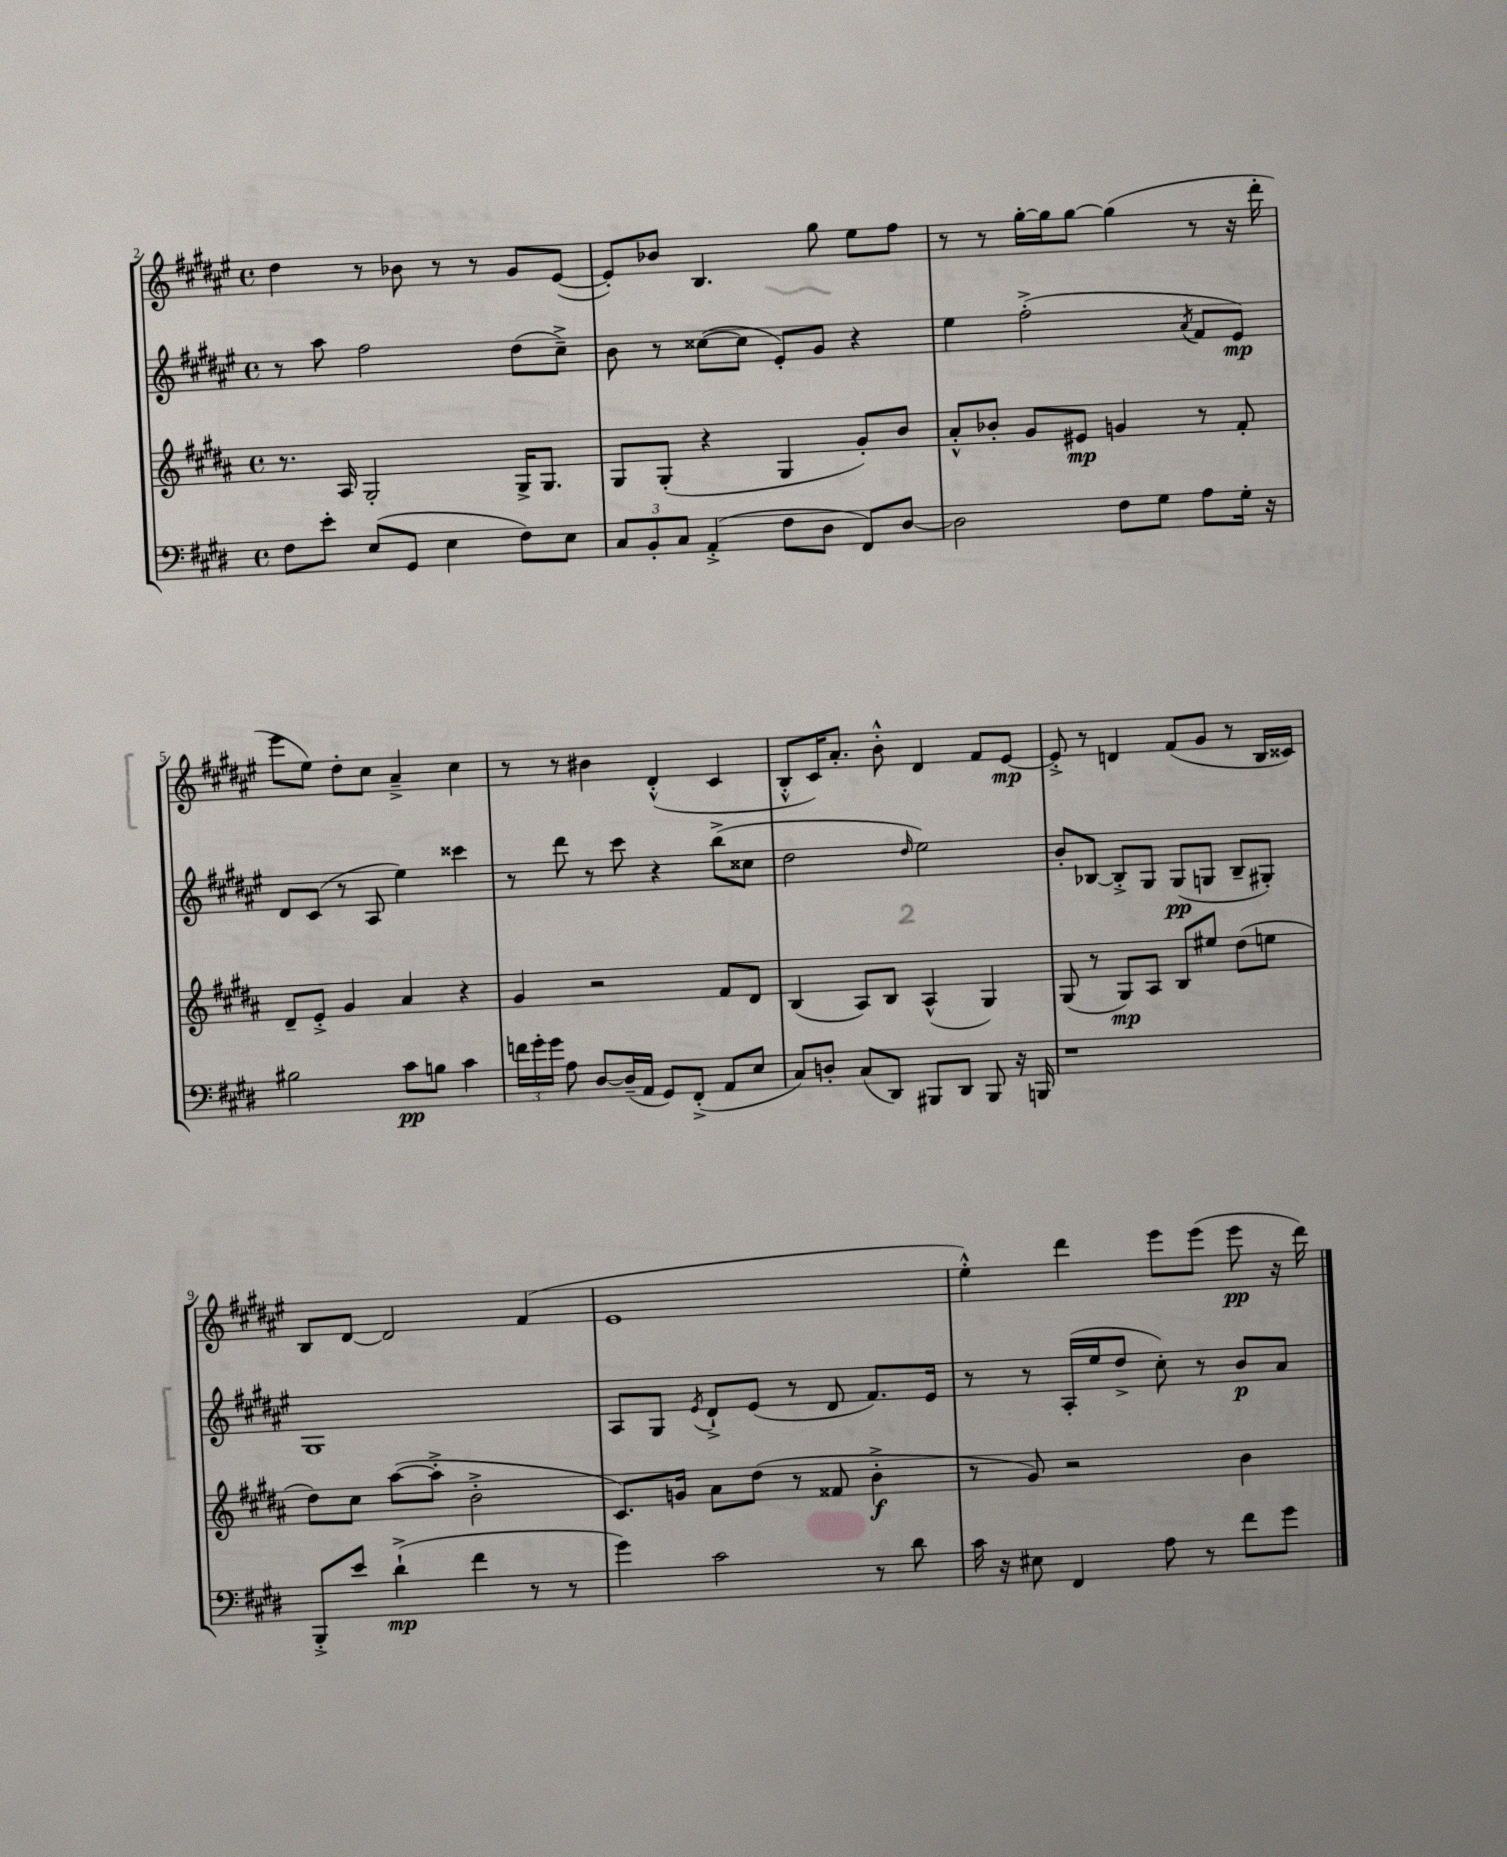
<<
\new StaffGroup <<
\new Staff = "s0" {
    \clef treble \key fis \major \defaultTimeSignature \time 4/4
    \autoBeamOff dis''4 r8 bes'8 r8 r8 gis'8[ eis'8]~( |
    eis'8[-.) bes'8] b4. gis''8 eis''8[ fis''8] |
    r8 r8 gis''16[~-. gis''16 gis''8]~ gis''4( r8 r16 dis'''16-. |
    eis'''8[ eis''8]) dis''8[-. cis''8] ais'4---> cis''4 |
    r8 r8 bis'4 dis'4-.-^( cis'4 |
    b8[-.-^ cis'16) ais'8.]-. b'8-.-^ dis'4 fis'8[ eis'8]~\mp |
    eis'8-.-> r8 d'4 fis'8[( gis'8] r8 b16[ cisis'16]) |
    b8[ dis'8]~ dis'2 fis'4( |
    eis'1 |
    eis''4-.-^) dis'''4 eis'''8[ eis'''8]( eis'''8\pp r16 dis'''16) \bar "|." |
}
\new Staff = "s1" {
    \clef treble \key fis \major \defaultTimeSignature \time 4/4
    \autoBeamOff r8 ais''8 fis''2 dis''8[( cis''8]--->) |
    b'8 r8 cisis''8[~( cisis''8] eis'8[-.) gis'8] r4 |
    eis''4 fis''2-.->( \acciaccatura { ais'8 } fis'8[ eis'8]\mp) |
    dis'8[ cis'8]( r8 ais8 eis''4) cisis'''4 |
    r8 dis'''8 r8 cis'''8 r4 b''8[->( cisis''8] |
    dis''2 \grace { dis''16 } eis''2) |
    b'8[-. bes8]~ bes8[-.-> gis8] gis8[\pp( g8] bes8[-- gis8]-.) |
    gis1 |
    ais8[ gis8] \acciaccatura { eis'8 } dis'8[-!-> eis'8]( r8 dis'8 fis'8.[) eis'16] |
    r8 r8 ais16[-.( eis''16 dis''8]-> cis''8-.) r8 b'8[\p ais'8] \bar "|." |
}
\new Staff = "s2" {
    \clef treble \key b \major \defaultTimeSignature \time 4/4
    \autoBeamOff r8. ais16 gis2-. gis16[-> gis8.] |
    gis8[ gis8]-.( r4 gis4 gis'8[-.) b'8] |
    ais'8[-.-^ bes'8]-. gis'8[ eis'8]\mp g'4 r8 fis'8-. |
    dis'8[-- e'8]-.-> gis'4 ais'4 r4 |
    gis'4 r2 fis'8[ dis'8] |
    b4( ais8[) b8] ais4-^( gis4) |
    gis8( r8 gis8[\mp) ais8] b8[ eis''8] dis''8[( e''8] |
    dis''8[) cis''8] ais''8[~( ais''8]-.-> b'2-.-> |
    cis'8.[) g'16] ais'8[ dis''8]( r8 fisis'8 b'4-.->\f |
    r8 gis'8) r2 b'4 \bar "|." |
}
\new Staff = "s3" {
    \clef bass \key e \major \defaultTimeSignature \time 4/4
    \autoBeamOff fis8[ e'8]-. e8[( gis,8] e4 fis8[) e8] |
    \tuplet 3/2 { cis8[ b,8-. cis8] } a,4-.->( fis8[ dis8] fis,8[) dis8]~ |
    dis2 fis8[ gis8] a8[ gis16]-. r16 |
    bis2 cis'8[\pp b8] cis'4 |
    \tuplet 3/2 { f'16[ gis'16-. gis'16] } a8 dis8[~ dis16--( a,16] gis,8[) fis,8]-.->( a,8[ e8] |
    cis8[) d8]-. cis8[( dis,8]) bis,,8[ dis,8] bis,,8 r16 b,,16 |
    r1 |
    b,,8[-.-> e'8] dis'4-!->\mp( fis'4 r8 r8 |
    gis'4) cis'2 r8 dis'8 |
    cis'16 r16 eis8 fis,4 a8 r8 fis'8[ gis'8] \bar "|." |
}
>>
>>
\layout { \context { \Score currentBarNumber = #2 } }
